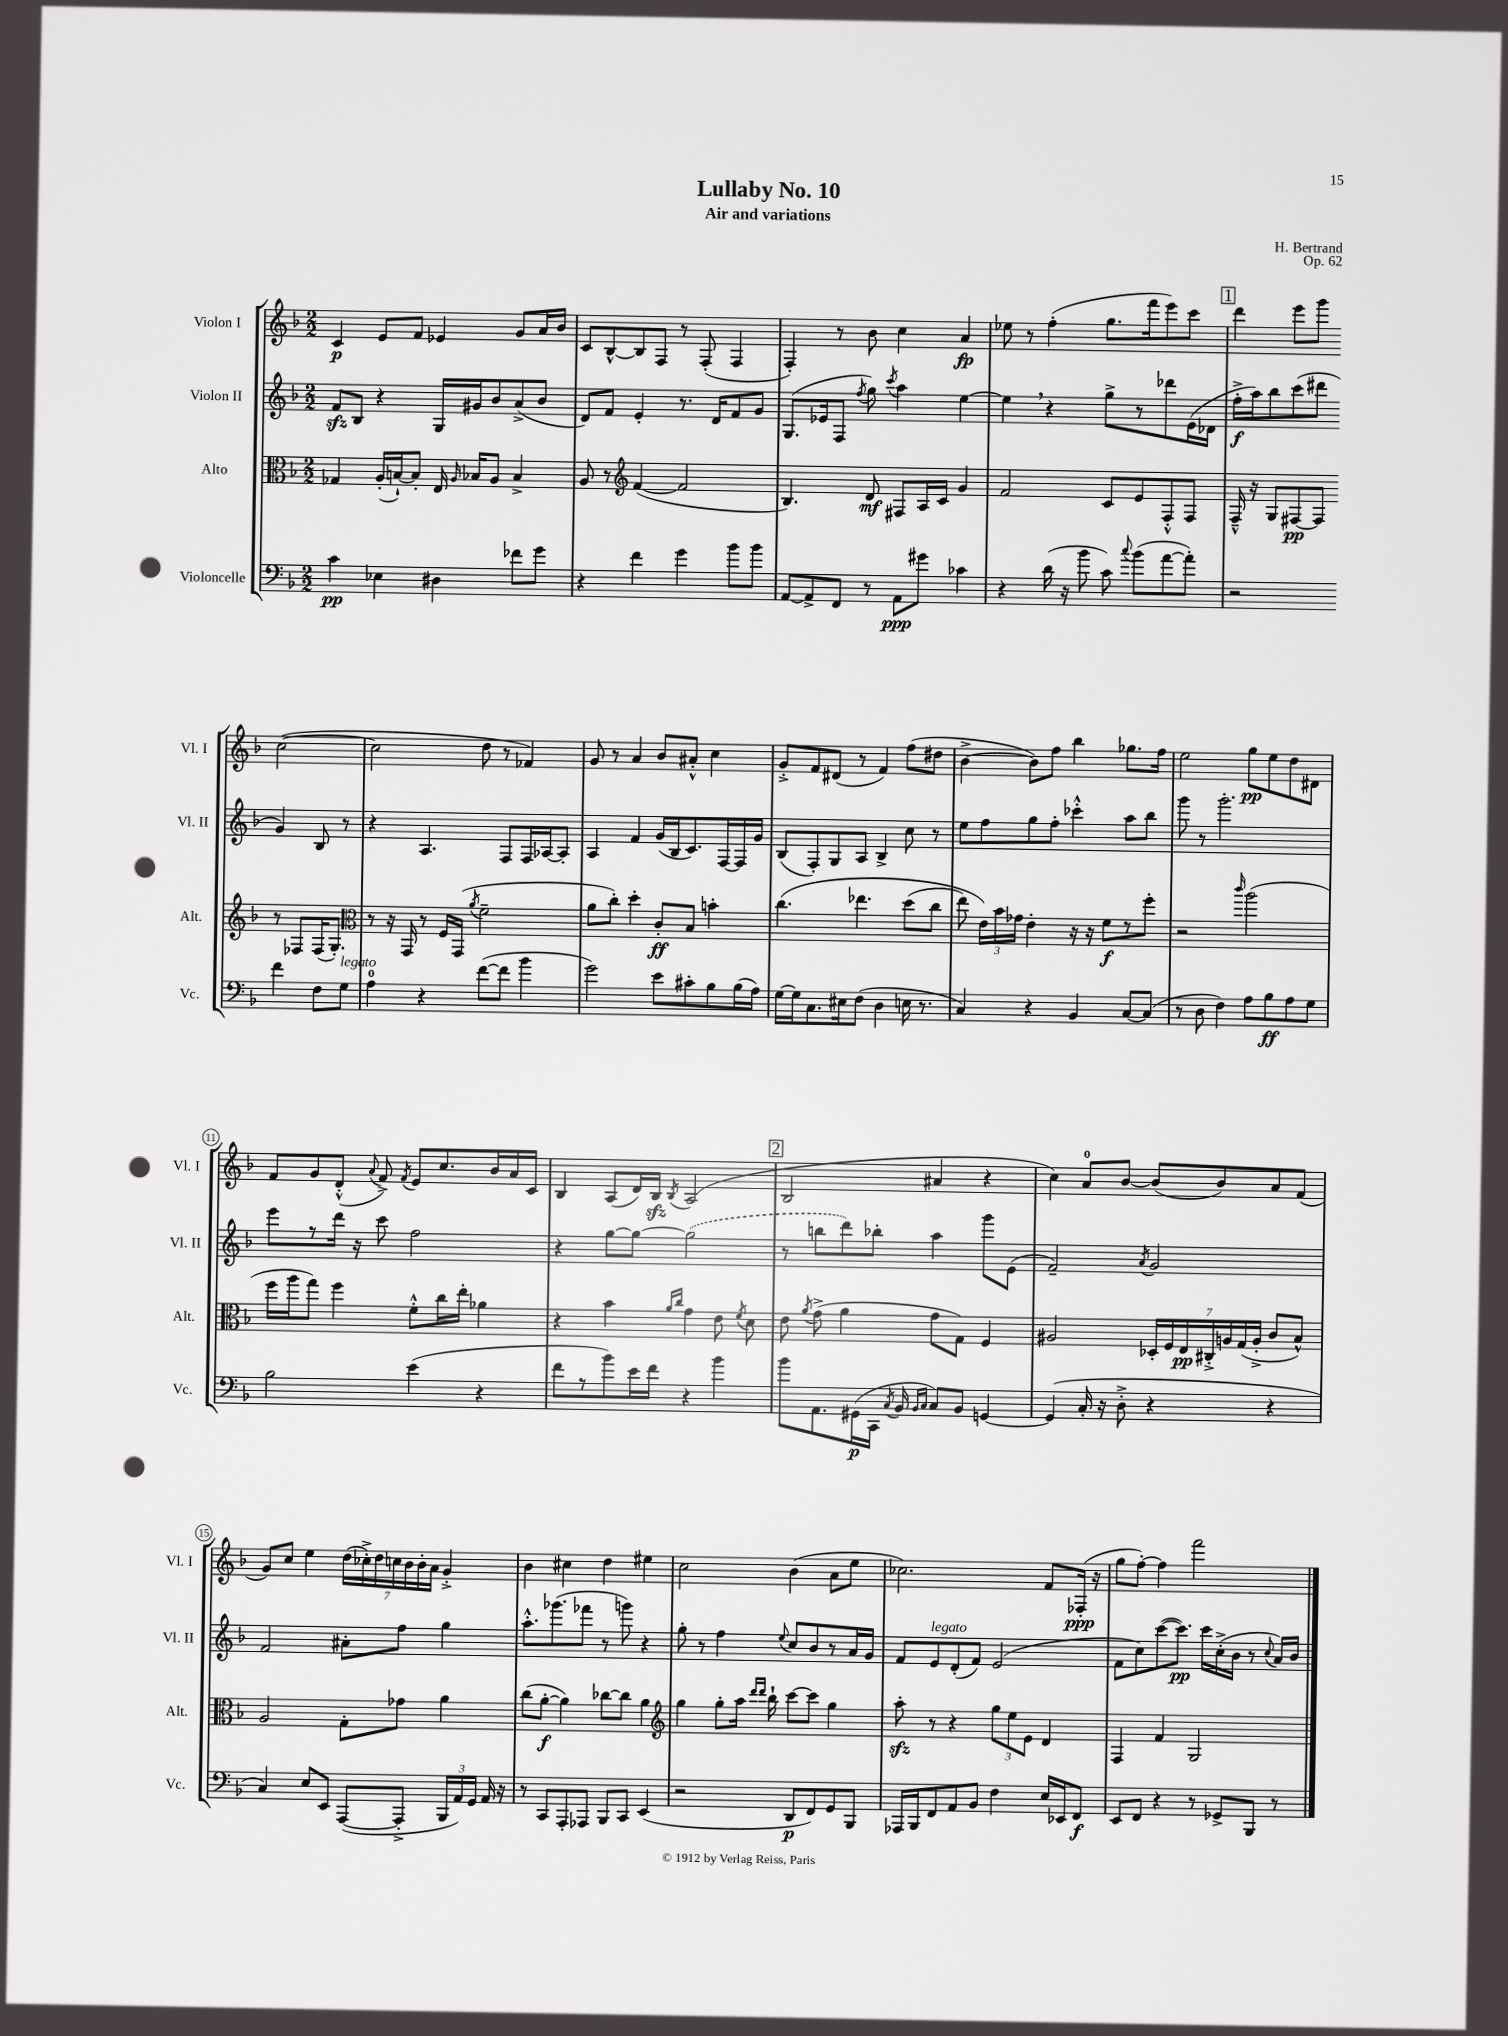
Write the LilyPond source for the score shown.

\header { title = "Lullaby No. 10" composer = "H. Bertrand" subtitle = "Air and variations" opus = "Op. 62" }
<<
\new StaffGroup <<
\new Staff = "s0" \with { instrumentName = "Violon I" shortInstrumentName = "Vl. I" } {
    \clef treble \key f \major \numericTimeSignature \time 2/2
    \autoBeamOff c'4\p e'8[ f'8] ees'4 g'8[ a'16 bes'16] |
    c'8[ bes8~-^ bes8 f8] r8 f8-.( f4 |
    f4-.) r8 bes'8 c''4 a'4\fp |
    ees''8 r8 f''4-.( g''8.[ f'''16 e'''8) c'''8] |
    \mark \markup { \box "1" } d'''4 e'''8[ g'''8] c''2~( |
    c''2 d''8 r8 fes'4) |
    g'8 r8 a'4 bes'8[ ais'8]-.-^ c''4 |
    g'8[-.-> f'8 dis'8]( r8 f'4) f''8[( dis''8] |
    bes'4~-> bes'8[) f''8] bes''4 ges''8.[ f''16] |
    e''2 g''8[\pp e''8 d''8 dis'8] |
    f'8[ g'8 d'8]-.-^( \appoggiatura { a'8 } f'8->) \acciaccatura { f'8 } e'8[ c''8. bes'16 a'16 c'16] |
    bes4 a8[( d'16) bes16]\sfz \acciaccatura { bes8 } a2( |
    \mark \markup { \box "2" } bes2 ais'4 r4 |
    c''4) a'8[-0 bes'8]~ bes'8[( bes'8) a'8 f'8]( |
    g'8[) c''8] e''4 \tuplet 7/4 { d''16[( ces''16-.->) d''16 c''16 bes'16 bes'16-. a'16] } g'4-.-> |
    bes'4 cis''4 d''4 eis''4 |
    c''2 bes'4( a'8[ e''8] |
    ces''2.) f'8[ fes16]-.\ppp( r16 |
    g''8[ f''8]~-.) f''4 f'''2 \bar "|." |
}
\new Staff = "s1" \with { instrumentName = "Violon II" shortInstrumentName = "Vl. II" } {
    \clef treble \key f \major \numericTimeSignature \time 2/2
    \autoBeamOff f'8[\sfz bes8] r4 g16[ gis'16 bes'8 a'8->( bes'8] |
    d'8[) f'8] e'4-. r8. d'16[ f'8 g'8] |
    g8.[( ees'16 f8] \acciaccatura { f''8 } g''8) \acciaccatura { c'''8 } a''4 e''4~ |
    e''4 \breathe r4 g''8[-> r8 des'''8 e'16( des'16] |
    \mark \markup { \box "1" } f''16[-.->\f a''16) bes''8 c'''8( dis'''8] g'4) bes8 r8 |
    r4 a4. f8[ f16 aes16~ aes8]-. |
    a4 f'4 g'16[( bes16 c'8.) f16~ f16 g'16] |
    bes8[( f8-.) g8 a8] bes4-> c''8 r8 |
    e''8[ f''8 g''8 f''8]-. ces'''4-.-^ a''8[ bes''8] |
    g'''8 r8 g'''2.-. |
    e'''8[ r8 d'''16] r16 c'''8 f''2 |
    r4 g''8[~ g''8]~ \once \slurDashed g''2( |
    \mark \markup { \box "2" } r8 b''8[ d'''8) bes''8]-. a''4 g'''8[ e'8]( |
    f'2--) \acciaccatura { a'8 } g'2 |
    f'2 ais'8[-. f''8] g''4 |
    a''8.[-.-^ ges'''8.( fes'''8] r8 g'''8) r4 |
    g''8-. r8 f''4 \appoggiatura { e''8 } c''8[ bes'8 r8 a'16 g'16] |
    f'8[ e'8^\markup { \italic "legato" } d'8-.( f'8]) e'2( |
    f'8[ c''8) c'''8~( c'''8.]\pp) c'''16[ c''16-.->( bes'16] r8 \appoggiatura { c''8 } a'16[) bes'16] \bar "|." |
}
\new Staff = "s2" \with { instrumentName = "Alto" shortInstrumentName = "Alt." } {
    \clef alto \key f \major \numericTimeSignature \time 2/2
    \autoBeamOff ges4 a16[-.( b16~-!) b8]-. e16 \grace { a16 } bes16[ a8] bes4-> |
    a8 r8 \clef treble f'4~( f'2 |
    bes4.) d'8\mf fis8[ a16 c'16] g'4 |
    f'2 c'8[ e'8 f8-.-^ f8] |
    \mark \markup { \box "1" } f16---^ r16 g8[ fis8~\pp fis8] r8 fes8[ fes16( g8.]-.) |
    \clef alto r8 r16 g,16 r8 f16[ g,16]( \acciaccatura { a'8 } f'2-- |
    a'8[ c''8]-.) d''4-. c'8[-.\ff bes8] b'4-. |
    c''4.\( ees''4. d''8[( c''8] |
    e''8) \tuplet 3/2 { e'16[\) bes'16 ges'16] } e'4-. r16 r16 f'8[\f r8 f''8]-. |
    r2 \grace { c'''16 } a''2( |
    f''16[ a''16 g''8]) f''4 f'8[-.-^ c''16 e''16]-. aes'4 |
    r4 bes'4 \grace { a'16[ c''16] } g'4 e'8 \acciaccatura { f'8 } d'8 |
    \mark \markup { \box "2" } e'8 \acciaccatura { a'8 } g'8->( a'4 g'8[ g8]) f4 |
    ais2 \tuplet 7/4 { des16[-. f16 e16\pp cis16-.-> a16 g16( a16]-.-> } c'8[ bes8]-^) |
    a2 g8[-. ges'8] a'4 |
    c''8[( a'8]~-.\f a'4) ces''8[~ ces''8] a'4 |
    \clef treble g''4 g''8[-. a''16] \grace { d'''16[ d'''16] } bes''16-! c'''8[~ c'''8] g''4 |
    a''8-.\sfz r8 r4 \tuplet 3/2 { g''8[ e''8 e'8] } d'4 |
    f4 f'4 g2 \bar "|." |
}
\new Staff = "s3" \with { instrumentName = "Violoncelle" shortInstrumentName = "Vc." } {
    \clef bass \key f \major \numericTimeSignature \time 2/2
    \autoBeamOff c'4\pp ees4 dis4 fes'8[ g'8] |
    r4 f'4 g'4 bes'8[ bes'8] |
    a,8[~ a,8-> f,8] r8 a,8[\ppp gis'8] ces'4 |
    r4 d'16( r16 bes'8 c'8) \appoggiatura { c''8 } bes'8[( a'8~ a'8]-.) |
    \mark \markup { \box "1" } r2 f'4 f8[ g8]^\markup { \italic "legato" } |
    a4-0 r4 f'8[~( f'8] bes'4 |
    g'2) e'8[ cis'8-. bes8 bes16( a16]) |
    g16[~ g16 c8. eis16 f8]( d4 e16 r8. |
    c4) r4 bes,4 c8[~ c8]( |
    r8 d8 f4) a8[ bes8\ff a8 g8] |
    bes2 e'4( r4 |
    f'8[ r8 bes'8) e'16 f'16] r4 bes'4 |
    \mark \markup { \box "2" } bes'8[ a,8. gis,16\p( c,16] \acciaccatura { c8 } bes,16 \grace { bes,16[ c16] } c8[) bes,8] g,4~ |
    g,4( c16-. r16 d8-.-> r4 r4 |
    c4) e8[ e,8] a,,8[~( a,,8]-.-> \tuplet 3/2 { bes,,16[ a,16) g,16] } a,16 r16 |
    r8 c,8[ a,,8-. aes,,8] bes,,8[ c,8] e,4( |
    r2 d,8[\p f,8) g,8 bes,,8] |
    aes,,16[ bes,,16 f,8 a,8 bes,8] f4 e16[ ees,16 f,8]\f |
    e,8[ f,8] r4 r8 ges,8[-> bes,,8] r8 \bar "|." |
}
>>
>>
\layout { \context { \Score \override BarNumber.stencil = #(make-stencil-circler 0.1 0.3 ly:text-interface::print) } }
